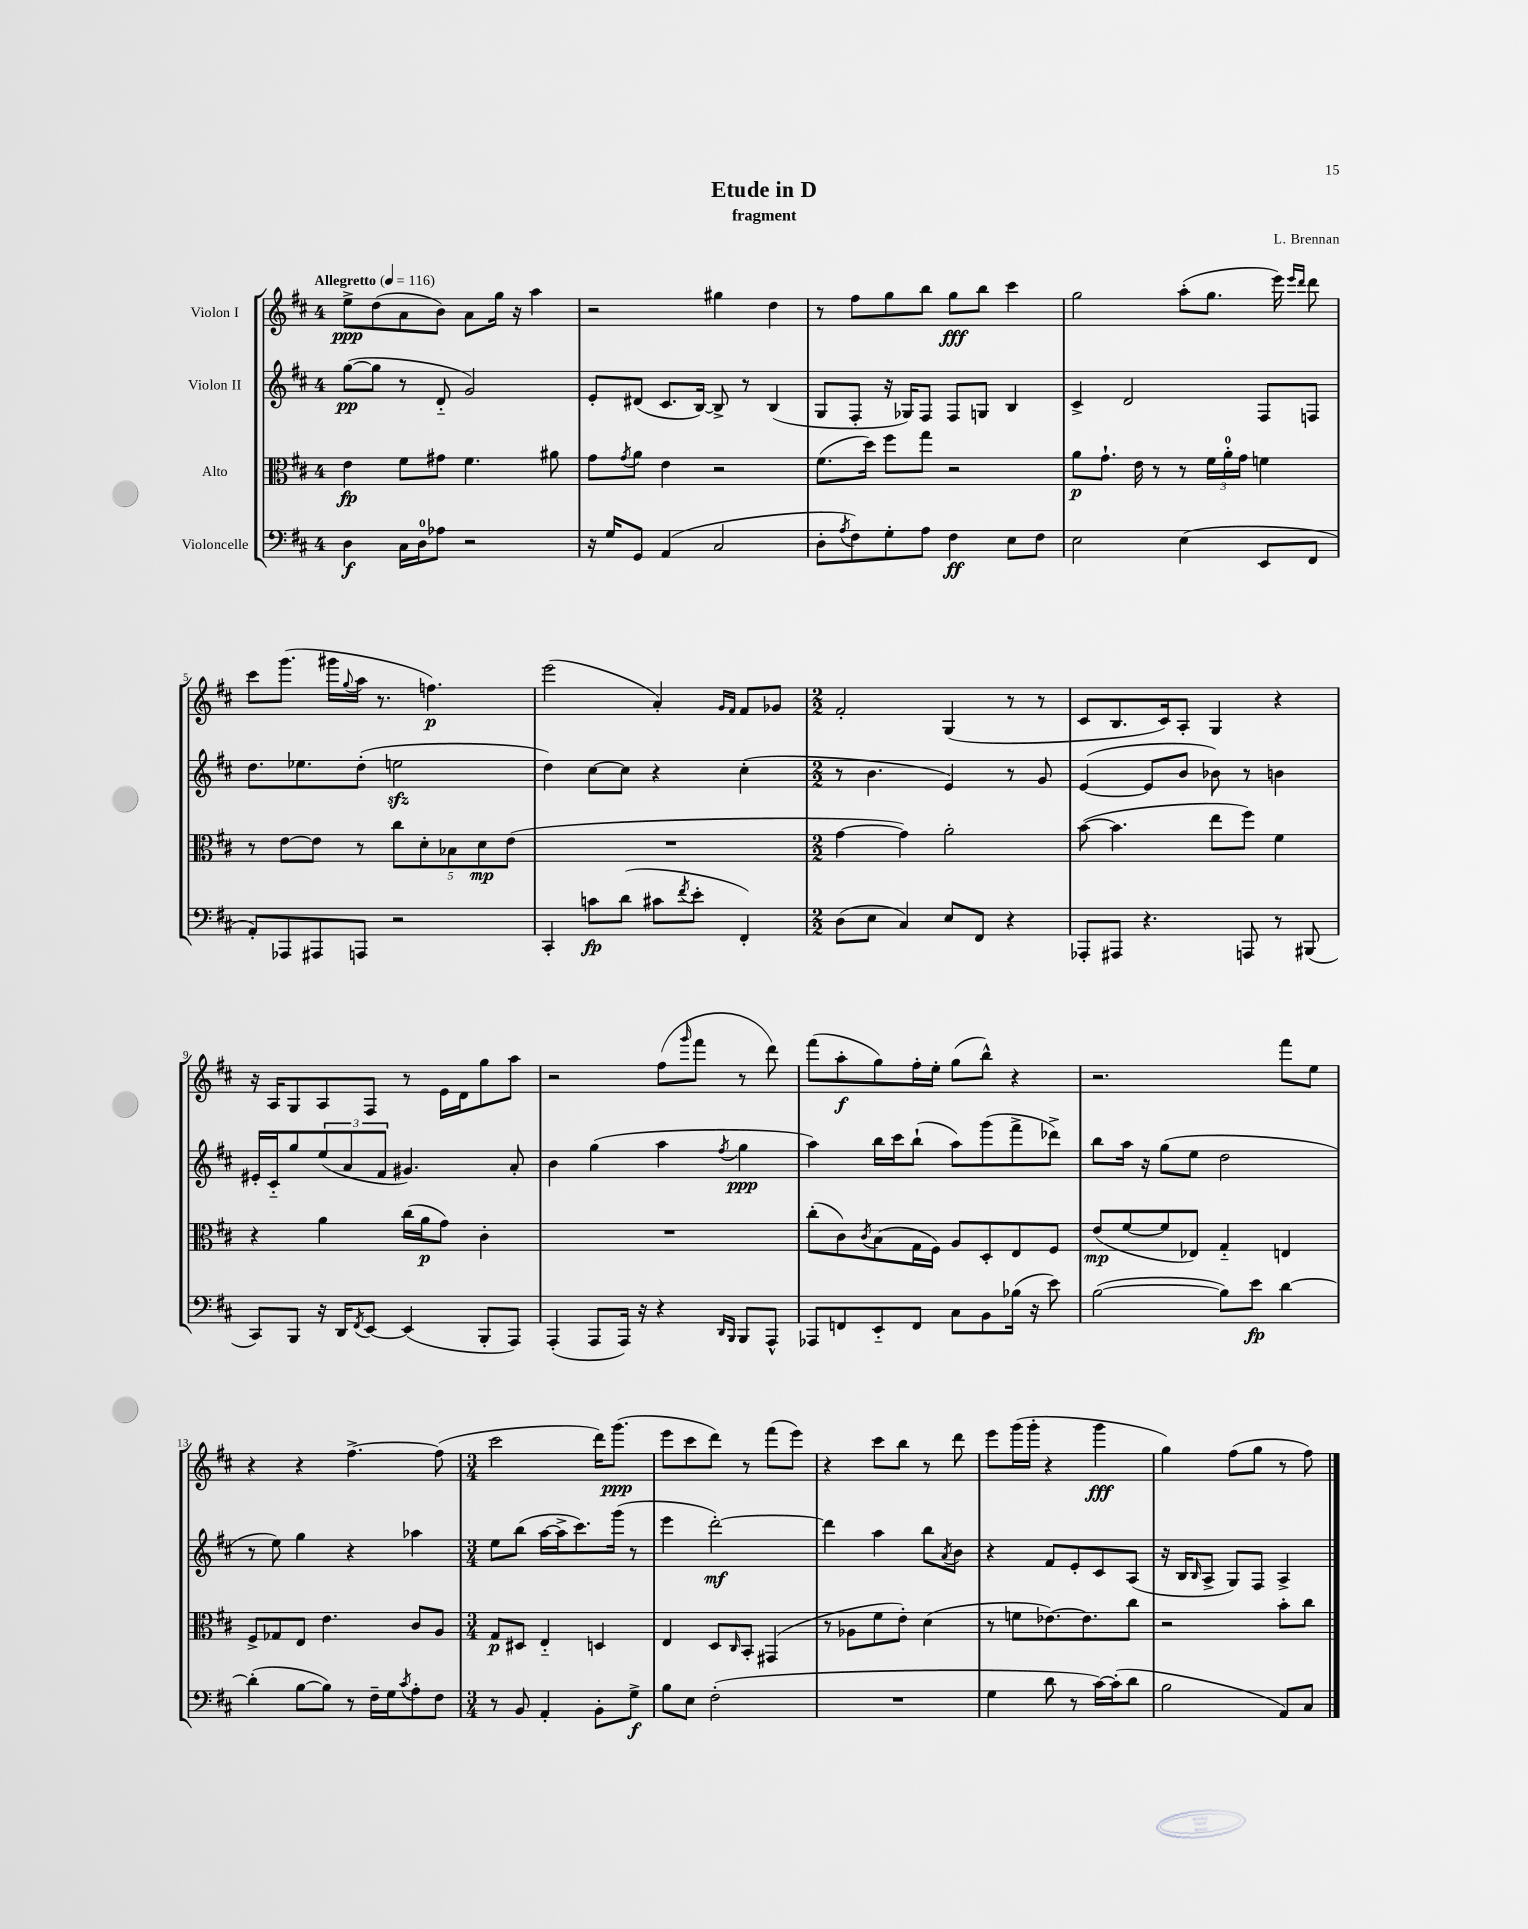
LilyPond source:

\header { title = "Etude in D" composer = "L. Brennan" subtitle = "fragment" }
<<
\new StaffGroup <<
\new Staff = "s0" \with { instrumentName = "Violon I" } {
    \clef treble \key d \major \once \override Staff.TimeSignature.style = #'single-digit \time 4/4 \tempo "Allegretto" 4 = 116
    e''8->\ppp d''8( a'8 b'8) a'8 g''16 r16 a''4 |
    r2 gis''4 d''4 |
    r8 fis''8 g''8 b''8 g''8\fff b''8 cis'''4 |
    g''2 a''8-.( g''8. e'''16) \grace { e'''16 d'''16 } d'''8 |
    cis'''8 g'''8.( gis'''16 \appoggiatura { g''8 } a''16 r8. f''4.\p) |
    e'''2( a'4-.) \grace { g'16 fis'16 } fis'8 ges'8 |
    \numericTimeSignature \time 2/2 fis'2-. g4( r8 r8 |
    cis'8 b8. cis'16) a8-. g4 r4 |
    r16 a16 g8 a8 fis8 r8 e'16 d'16 g''8 a''8 |
    r2 fis''8( \grace { g'''16 } fis'''8 r8 d'''8) |
    fis'''8( a''8-.\f g''8) fis''16-. e''16-. g''8( b''8-^) r4 |
    r2. fis'''8 e''8 |
    r4 r4 fis''4.~-> fis''8( |
    \numericTimeSignature \time 3/4 cis'''2 d'''16) g'''8.\ppp( |
    e'''8 cis'''8 d'''8) r8 fis'''8( e'''8) |
    r4 cis'''8 b''8 r8 d'''8 |
    e'''8 g'''16( g'''16-. r4 g'''4\fff |
    g''4) fis''8( g''8 r8 fis''8) \bar "|." |
}
\new Staff = "s1" \with { instrumentName = "Violon II" } {
    \clef treble \key d \major \once \override Staff.TimeSignature.style = #'single-digit \time 4/4
    g''8~\pp( g''8 r8 d'8-_ g'2) |
    e'8-. dis'8( cis'8. b16~) b8-> r8 b4( |
    g8 fis8-. r16 ges16) fis8 fis8 g8 b4 |
    cis'4-> d'2 fis8 f8 |
    d''8. ees''8. d''8-.( e''2\sfz |
    d''4) cis''8~ cis''8 r4 cis''4-.( |
    \numericTimeSignature \time 2/2 r8 b'4. e'4) r8 g'8 |
    e'4~( e'8 b'8 bes'8) r8 b'4 |
    eis'16-. cis'16-_ g''8 \tuplet 3/2 { e''8( a'8 fis'8 } gis'4.) a'8-. |
    b'4 g''4( a''4 \acciaccatura { fis''8 } g''4\ppp |
    a''4) b''16 cis'''16 b''8-!( a''8) g'''8( fis'''8-> des'''8->) |
    b''8 a''16 r16 g''8( e''8 d''2 |
    r8 e''8) g''4 r4 aes''4 |
    \numericTimeSignature \time 3/4 e''8 b''8( a''16~ a''16-> cis'''8.) g'''16( r8 |
    e'''4 d'''2~-.\mf) |
    d'''4 a''4 b''8 \acciaccatura { a'8 } b'8 |
    r4 fis'8 e'8-. cis'8 a8( |
    r16 b16 \grace { b16 } a8-> g8) fis8 a4-> \bar "|." |
}
\new Staff = "s2" \with { instrumentName = "Alto" } {
    \clef alto \key d \major \once \override Staff.TimeSignature.style = #'single-digit \time 4/4
    e'4\fp fis'8 gis'8 fis'4. ais'8 |
    g'8 \acciaccatura { g'8 } a'8 e'4 r2 |
    fis'8.( d''16) fis''8 g''8 r2 |
    a'8\p g'8.-! e'16 r8 r8 \tuplet 3/2 { fis'16 a'16-0-. g'16 } f'4 |
    r8 e'8~ e'8 r8 \tuplet 5/4 { cis''8 d'8-. bes8 d'8\mp e'8( } |
    R1 |
    \numericTimeSignature \time 2/2 g'4~ g'4) a'2-. |
    b'8~( b'4. e''8 fis''8) fis'4 |
    r4 a'4 cis''16( a'16\p g'8) cis'4-. |
    R1 |
    cis''8-.( cis'8) \acciaccatura { cis'8 } b8( g16 fis16) a8 d8-. e8 fis8 |
    e'8\mp( fis'8~ fis'8 ees8) g4-_ e4 |
    fis8-> ges8 e8 e'4. cis'8 a8 |
    \numericTimeSignature \time 3/4 g8\p dis8 e4-_ d4 |
    e4 d8 \grace { cis16 } b,8-. gis,4( |
    r8 aes8 fis'8 e'8-.) d'4( |
    r8 f'8 ees'8.~) ees'8. cis''8 |
    r2 b'8-. cis''8 \bar "|." |
}
\new Staff = "s3" \with { instrumentName = "Violoncelle" } {
    \clef bass \key d \major \once \override Staff.TimeSignature.style = #'single-digit \time 4/4
    d4\f cis16 d16-0 aes8 r2 |
    r16 g16 g,8 a,4( cis2 |
    d8-. \acciaccatura { a8 } fis8) g8-. a8 fis4\ff e8 fis8 |
    e2 e4( e,8 fis,8 |
    a,8-.) aes,,8 ais,,8 a,,8 r2 |
    cis,4-. c'8\fp d'8( cis'8 \acciaccatura { fis'8 } e'8-. fis,4-.) |
    \numericTimeSignature \time 2/2 d8( e8 cis4) e8 fis,8 r4 |
    aes,,8-. ais,,8 r4. a,,8 r8 bis,,8( |
    cis,8) b,,8 r16 d,16 \acciaccatura { fis,8 } e,8~ e,4( b,,8-. a,,8) |
    a,,4-.( a,,8 a,,16) r16 r4 \grace { d,16 b,,16 } b,,8 a,,8-^ |
    aes,,8 f,8 e,8-_ f,8 cis8 b,8 bes16( r16 e'8) |
    b2~( b8) e'8\fp d'4~ |
    d'4-.( b8~ b8) r8 fis16-- g16 \acciaccatura { cis'8 } a8-. fis8 |
    \numericTimeSignature \time 3/4 r8 b,8 a,4-. b,8-. g8->\f |
    b8 e8 fis2-.( |
    R2. |
    g4 d'8 r8 cis'16~) cis'16-.( d'8 |
    b2 a,8) cis8 \bar "|." |
}
>>
>>
